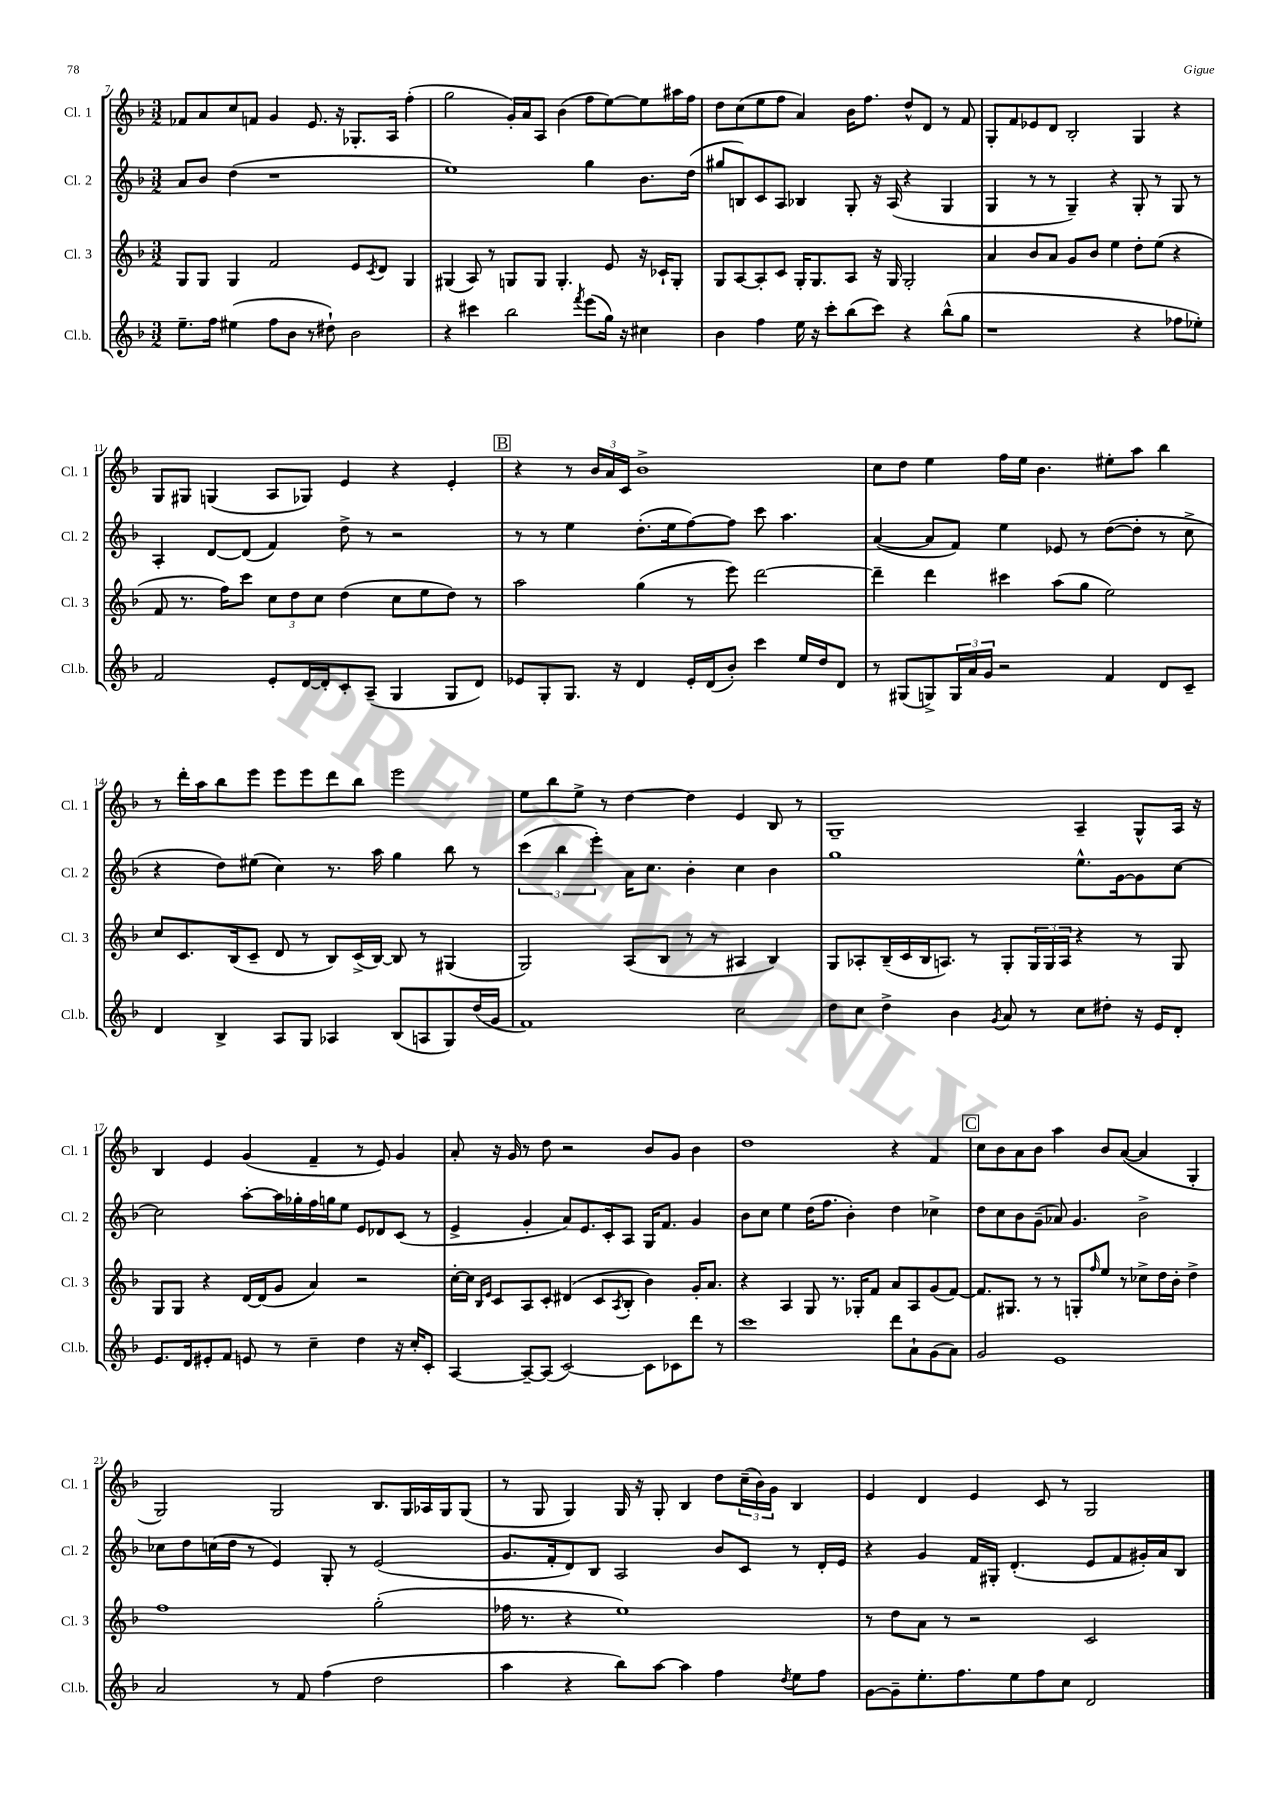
<<
\new StaffGroup <<
\new Staff = "s0" \with { instrumentName = "Cl. 1" shortInstrumentName = "Cl. 1" } {
    \clef treble \key f \major \numericTimeSignature \time 3/2
    fes'8 a'8 c''8 f'8 g'4 e'8. r16 ges8.-. a16 f''4-.( |
    g''2 g'16-.) a'16 a8 bes'4( f''8 e''8~) e''8 ais''16 f''16 |
    d''8 c''8( e''8 f''8 a'4) bes'16 f''8. d''8-^ d'8 r8 f'8 |
    g8-. f'8 ees'8 d'8 bes2-. g4 r4 |
    g8 gis8 g4( a8 ges8) e'4 r4 e'4-. |
    \mark \markup { \box "B" } r4 r8 \tuplet 3/2 { bes'16 a'16 c'16 } bes'1-> |
    c''8 d''8 e''4 f''16 e''16 bes'4. eis''8-. a''8 bes''4 |
    r8 d'''16-. a''16 bes''8 e'''8 e'''8 e'''8 d'''8 bes''8 e'''2 |
    e''8 bes''8 e''8-> r8 d''4~ d''4 e'4 bes8 r8 |
    g1-- a4-- g8-^ a16 r16 |
    bes4 e'4 g'4( f'4-- r8 e'8) g'4 |
    a'8-. r16 g'16 r8 d''8 r2 bes'8 g'8 bes'4 |
    d''1 r4 f'4 |
    \mark \markup { \box "C" } c''8 bes'8 a'8 bes'8 a''4 bes'8 a'8~( a'4 g4-. |
    g2) g2 bes8. g16 aes16 g16 g8( |
    r8 g8 g4) g16 r16 g8-. bes4 d''8 \tuplet 3/2 { c''16--( bes'16) g'16 } bes4 |
    e'4 d'4 e'4 c'8 r8 g2 \bar "|." |
}
\new Staff = "s1" \with { instrumentName = "Cl. 2" shortInstrumentName = "Cl. 2" } {
    \clef treble \key f \major \numericTimeSignature \time 3/2
    a'8 bes'8 d''4( r1 |
    e''1) g''4 bes'8. d''16( |
    gis''8 b8) c'8 a8 bes4 g8-. r16 a16( r4 g4 |
    g4 r8 r8 g4--) r4 g8-. r8 g8 r8 |
    a4-. d'8~ d'8( f'4) d''8-> r8 r2 |
    \mark \markup { \box "B" } r8 r8 e''4 d''8.-.( e''16 f''8~) f''8 c'''8 a''4. |
    a'4~( a'8 f'8) e''4 ees'8 r8 d''8~( d''8-. r8 c''8-> |
    r4 d''8) eis''8( c''4) r8. a''16 g''4 bes''8 r8 |
    \tuplet 3/2 { c'''4( bes''4 e'''4-.) } a'16 c''8. bes'4-. c''4 bes'4 |
    g''1 e''8.-^ g'16~ g'8 c''8~ |
    c''2 a''8~-. a''16 ges''16-. f''16 g''16 e''8 e'8 des'8 c'8( r8 |
    e'4-> g'4-. a'8) e'8. c'16-. a8 g16 f'8. g'4 |
    bes'8 c''8 e''4 d''16( f''8. bes'4-.) d''4 ces''4-> |
    \mark \markup { \box "C" } d''8 c''8 bes'8 g'8--( aes'8) g'4. bes'2-> |
    ces''8 d''8 c''16( d''16 r8 e'4) g8-. r8 e'2( |
    g'8. f'16-. d'8) bes8 a2 bes'8 c'8 r8 d'16-. e'16 |
    r4 g'4 f'16 gis16-. d'4.-.( e'8 f'8 gis'16-.) a'16 bes8 \bar "|." |
}
\new Staff = "s2" \with { instrumentName = "Cl. 3" shortInstrumentName = "Cl. 3" } {
    \clef treble \key f \major \numericTimeSignature \time 3/2
    g8 g8 g4 f'2 e'8 \acciaccatura { c'8 } d'8 g4 |
    gis4( a8) r8 g8 g8 g4.-. e'8 r16 ces'16-! g8-. |
    g8 a8~ a8-. c'8 g16-. g8. a8 r16 g16 g2-. |
    a'4 bes'8 a'8 g'8 bes'8 e''4 d''8-. e''8( r4 |
    f'8 r8. f''16) c'''8 \tuplet 3/2 { c''8 d''8 c''8 } d''4( c''8 e''8 d''8) r8 |
    \mark \markup { \box "B" } a''2 g''4( r8 e'''8) d'''2~ |
    d'''4-- d'''4 cis'''4 a''8( g''8 e''2) |
    c''8 c'8. bes16( c'8-- d'8 r8 bes8) c'16->( bes16~) bes8 r8 gis4( |
    g2) a8( bes8 r8 r8 ais4 bes4) |
    g8 aes8-. bes16--( c'16 bes16 a8.) r8 g8-. \tuplet 3/2 { g16 g16 a16 } r4 r8 g8 |
    g8 g8 r4 d'16~ d'16( g'8 a'4) r2 |
    c''16~-. c''16 \grace { bes16 e'16 } c'8 a8 c'8-. dis'4( c'8 \acciaccatura { a8 } bes8-. bes'4) g'16-. a'8. |
    r4 a4 g8 r8. ges16-. f'8 a'8 a8 g'8( f'8~) |
    \mark \markup { \box "C" } f'8. gis8. r8 r8 g8-. \grace { f''16 } e''8 r8 ces''8-> d''16 bes'16-. d''4-> |
    f''1 g''2-.( |
    fes''16 r8. r4 e''1) |
    r8 d''8 a'8 r8 r2 c'2 \bar "|." |
}
\new Staff = "s3" \with { instrumentName = "Cl.b." shortInstrumentName = "Cl.b." } {
    \clef treble \key f \major \numericTimeSignature \time 3/2
    e''8.-- f''16 eis''4( f''8 bes'8 r8 dis''8-!) bes'2 |
    r4 cis'''4 bes''2 \acciaccatura { f'''8 } e'''8( g''16) r16 cis''4 |
    bes'4 f''4 e''16 r16 c'''8-. bes''8( c'''8) r4 bes''8-^( g''8 |
    r1 r4 fes''8 ees''8-.) |
    f'2 e'8-. d'16~ d'16-. c'8-. a8--( g4 g8 d'8) |
    \mark \markup { \box "B" } ees'8 g8-. g8. r16 d'4 ees'16-. d'16( bes'8-.) c'''4 e''16 d''16 d'8 |
    r8 gis8( g8->) \tuplet 3/2 { g16 a'16 g'16 } r2 f'4 d'8 c'8-- |
    d'4 bes4-> a8 g8 aes4 bes8( a8 g8) d''16( g'16 |
    f'1) c''2 |
    d''8 c''8 d''4-> bes'4 \acciaccatura { g'8 } a'8 r8 c''8 dis''8-. r16 e'16 d'8-. |
    e'8. d'16 eis'8-. f'8 e'8 r8 c''4-- d''4 r16 c''16-. c'8-. |
    a4~ a8~-- a8( c'2~) c'8 ces'8 d'''8 r8 |
    c'''1 d'''8 a'8-! g'8( a'8) |
    \mark \markup { \box "C" } g'2 e'1 |
    a'2 r8 f'8 f''4( d''2 |
    a''4 r4 bes''8) a''8~ a''4 f''4 \acciaccatura { d''8 } e''8 f''8 |
    g'8~ g'8-- e''8.-. f''8. e''8 f''8 c''8 d'2 \bar "|." |
}
>>
>>
\layout { \context { \Score currentBarNumber = #7 } }
